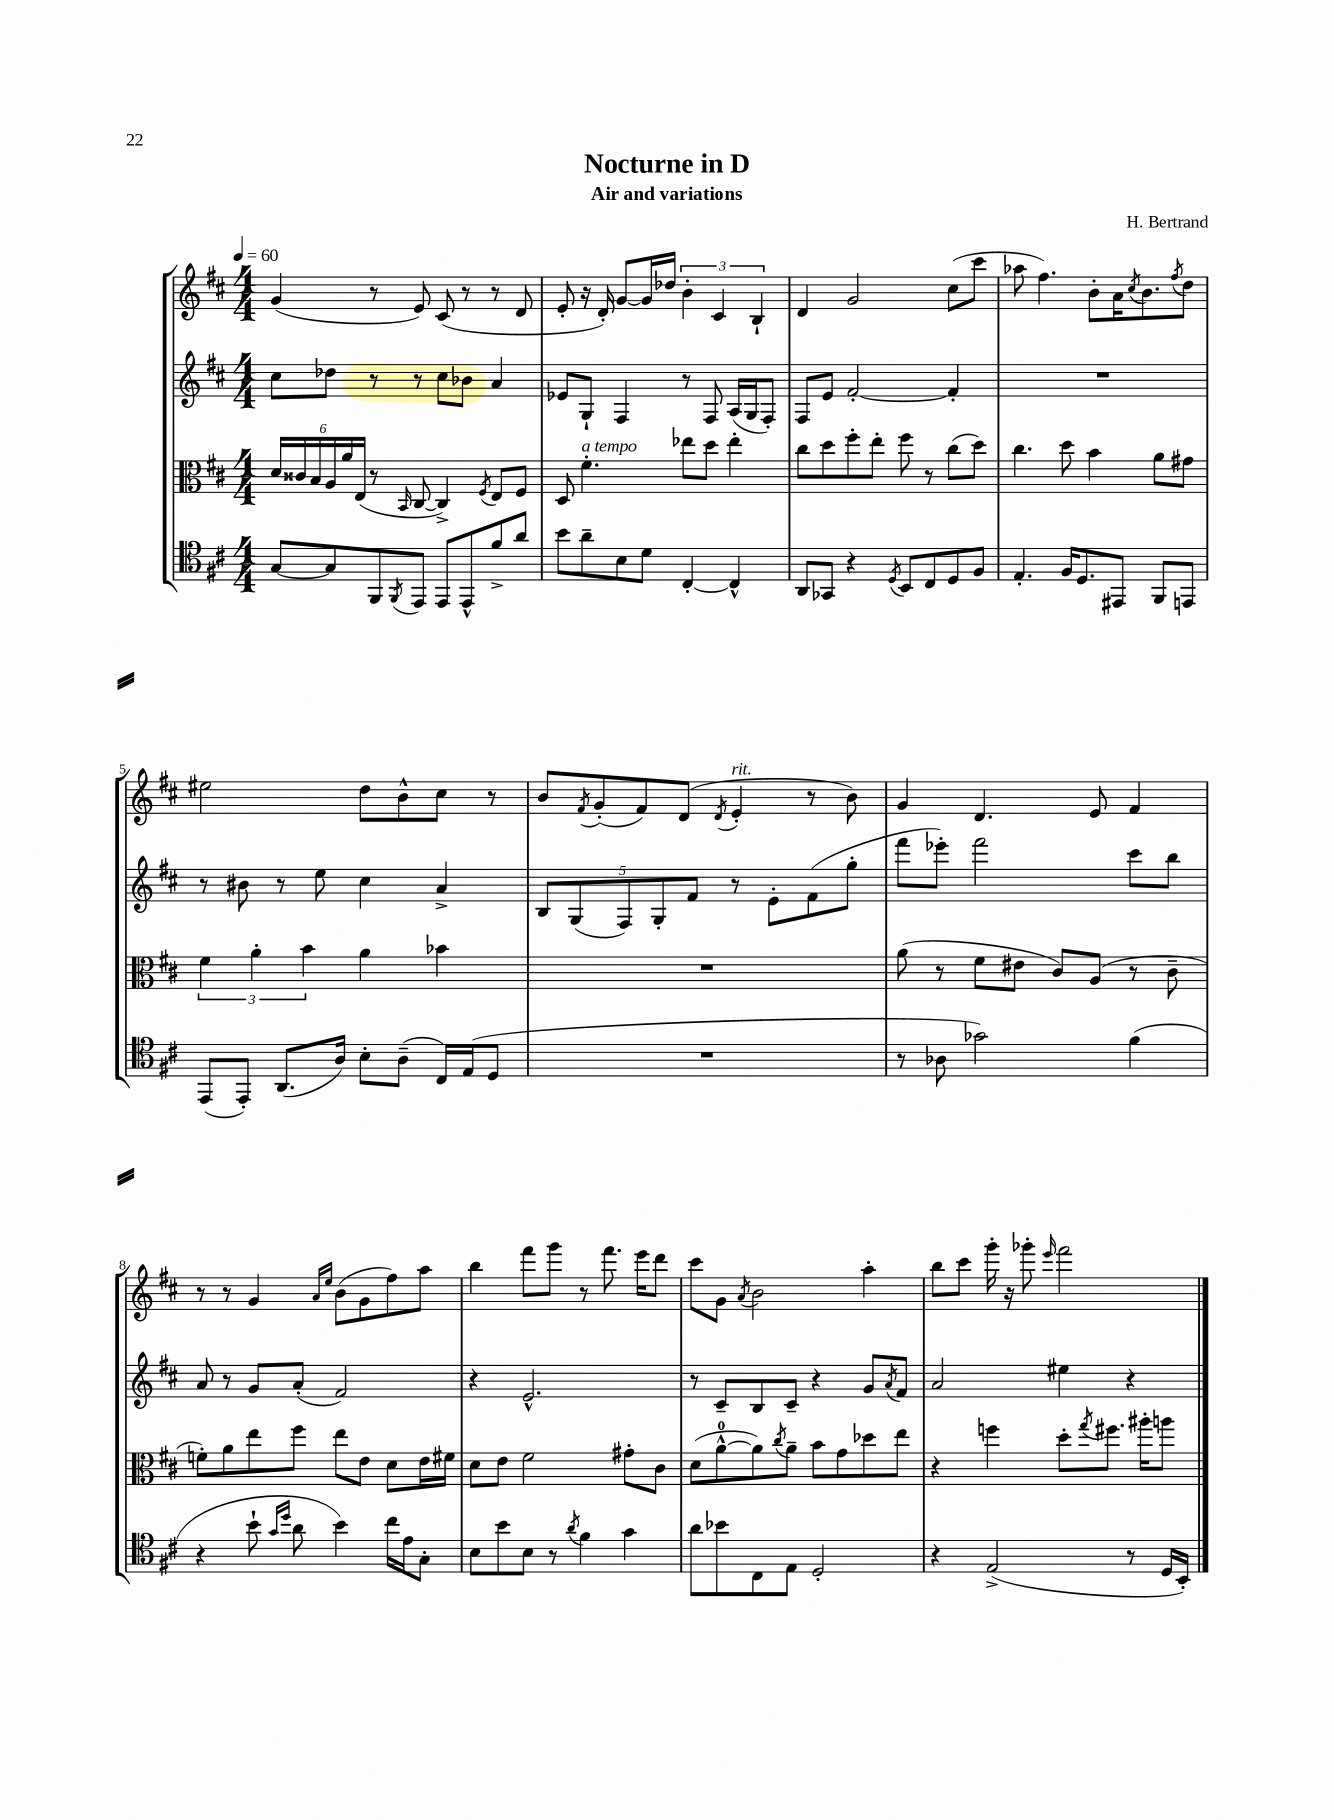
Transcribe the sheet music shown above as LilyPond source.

\header { title = "Nocturne in D" composer = "H. Bertrand" subtitle = "Air and variations" }
<<
\new StaffGroup <<
\new Staff = "s0" {
    \clef treble \key d \major \numericTimeSignature \time 4/4 \tempo 4 = 60
    g'4( r8 e'8) cis'8( r8 r8 d'8 |
    e'8-. r16 d'16-.) g'8~ g'16 des''16 \tuplet 3/2 { b'4-. cis'4 b4-! } |
    d'4 g'2 cis''8( cis'''8 |
    aes''8 fis''4.) b'8-. a'16 \acciaccatura { cis''8 } b'8. \acciaccatura { fis''8 } d''8 |
    eis''2 d''8 b'8-^ cis''8 r8 |
    b'8 \acciaccatura { fis'8 } g'8-.( fis'8) d'8( \acciaccatura { d'8 } e'4-.^\markup { \italic "rit." } r8 b'8) |
    g'4 d'4. e'8 fis'4 |
    r8 r8 g'4 \grace { a'16 e''16 } b'8( g'8 fis''8) a''8 |
    b''4 fis'''8 g'''8 r8 fis'''8. e'''16 d'''8 |
    cis'''8 g'8 \acciaccatura { a'8 } b'2 a''4-. |
    b''8 cis'''8 g'''16-. r16 ges'''8-. \grace { e'''16 } fis'''2 \bar "|." |
}
\new Staff = "s1" {
    \clef treble \key d \major \numericTimeSignature \time 4/4
    cis''8 des''8 r8 r8 cis''8 bes'8 a'4 |
    ees'8 g8-! fis4 r8 fis8 a16( g16 fis8-.) |
    fis8 e'8 fis'2~-. fis'4-. |
    R1 |
    r8 bis'8 r8 e''8 cis''4 a'4-> |
    \tuplet 5/4 { b8 g8( fis8) g8-. fis'8 } r8 e'8-. fis'8( g''8-. |
    fis'''8 ees'''8-.) fis'''2 cis'''8 b''8 |
    a'8 r8 g'8 a'8-.( fis'2) |
    r4 e'2.-^ |
    r8 cis'8-- b8 cis'8-- r4 g'8 \acciaccatura { a'8 } fis'8 |
    a'2 eis''4 r4 \bar "|." |
}
\new Staff = "s2" {
    \clef alto \key d \major \numericTimeSignature \time 4/4
    \tuplet 6/4 { d'16 cisis'16 b16 a16 a'16 e16( } r8 \grace { b,16 } cis8~ cis4->) \acciaccatura { fis8 } e8 fis8 |
    d8 fis'4.-.^\markup { \italic "a tempo" } ees''8 d''8 ees''4-. |
    cis''8 d''8 fis''8-. e''8-. fis''8 r8 cis''8( d''8) |
    cis''4. d''8 b'4 a'8 gis'8 |
    \tuplet 3/2 { fis'4 a'4-. b'4 } a'4 bes'4 |
    R1 |
    a'8( r8 fis'8 eis'8 cis'8) a8( r8 cis'8-- |
    f'8-.) a'8 e''8 fis''8 e''8 e'8 d'8 e'16 fis'16 |
    d'8 e'8 fis'2 gis'8-. cis'8 |
    d'8( a'8-0~-^ a'8) \acciaccatura { cis''8 } a'8-- b'8 g'8 des''8 e''8 |
    r4 f''4 d''8-. \acciaccatura { g''8 } fis''8. ais''16-. a''8 \bar "|." |
}
\new Staff = "s3" {
    \clef tenor \key d \major \numericTimeSignature \time 4/4
    g8~ g8 fis,8 \acciaccatura { fis,8 } e,8 e,8 e,8-^ fis'8-> a'8 |
    b'8 a'8-- b8 d'8 cis4~-. cis4-^ |
    a,8 ges,8 r4 \acciaccatura { d8 } b,8 cis8 d8 fis8 |
    e4.-. fis16 d8. eis,8 fis,8 e,8 |
    e,8( e,8-.) a,8.( a16) b8-. a8--( cis16) e16( d8 |
    R1 |
    r8 aes8 ges'2) fis'4( |
    r4 b'8-! \grace { g'16 d''16 } a'8 b'4) cis''16 e'16 g8-. |
    b8 b'8 b8 r8 \acciaccatura { a'8 } fis'4 g'4 |
    a'8 bes'8 cis8 e8 d2-. |
    r4 e2->( r8 d16 b,16-.) \bar "|." |
}
>>
>>
